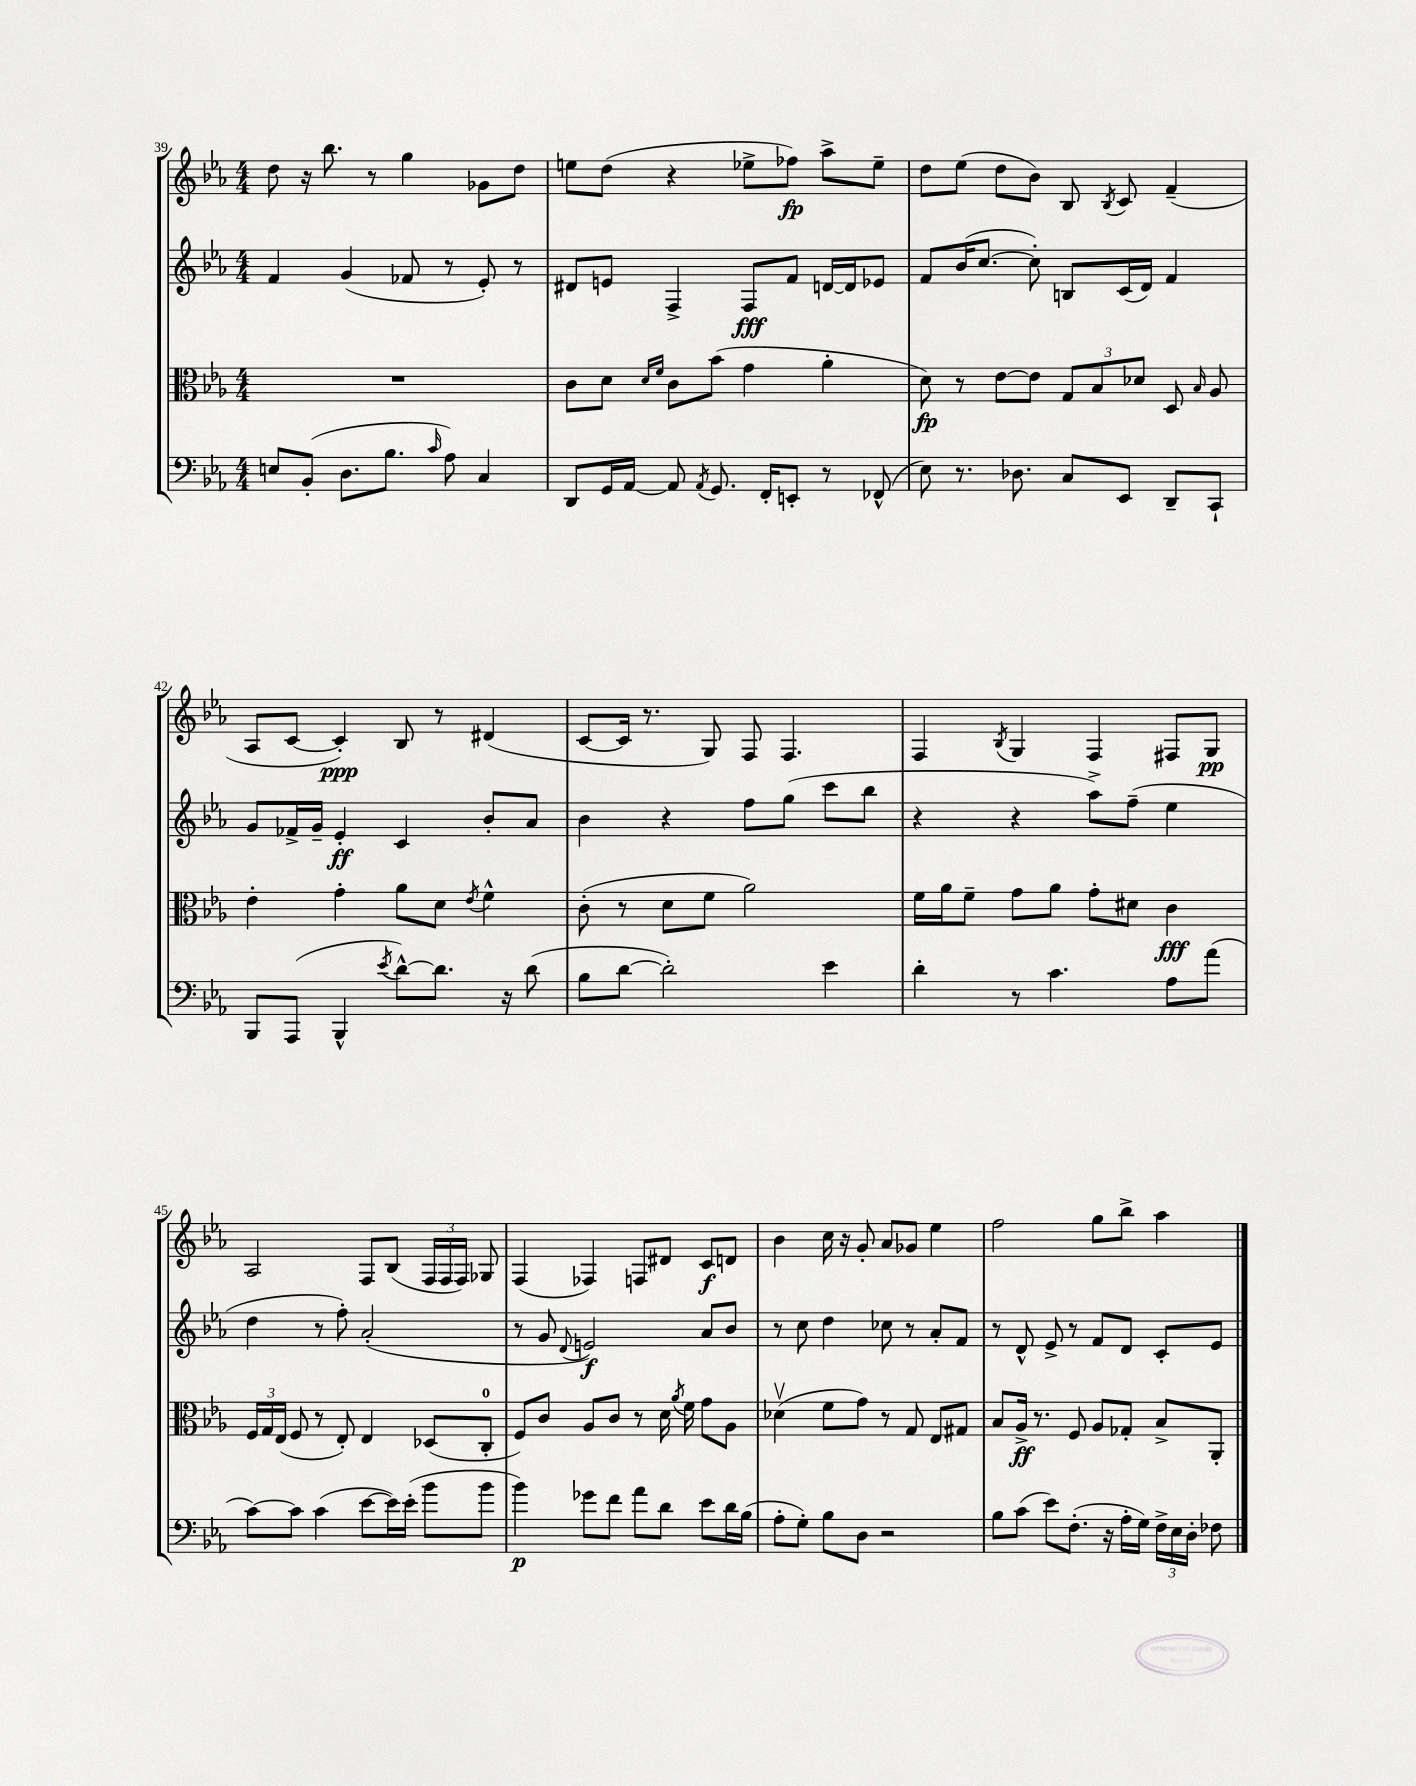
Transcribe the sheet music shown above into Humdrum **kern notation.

**kern	**dynam	**kern	**dynam	**kern	**dynam	**kern	**dynam
*part4	*part4	*part3	*part3	*part2	*part2	*part1	*part1
*staff4	*staff4	*staff3	*staff3	*staff2	*staff2	*staff1	*staff1
*clefF4	*	*clefC3	*	*clefG2	*	*clefG2	*
*k[b-e-a-]	*	*k[b-e-a-]	*	*k[b-e-a-]	*	*k[b-e-a-]	*
*M4/4	*	*M4/4	*	*M4/4	*	*M4/4	*
=39	=39	=39	=39	=39	=39	=39	=39
8En/L	.	1r	.	4f/	.	8dd\	.
(8BB-'/J	.	.	.	.	.	16r	.
.	.	.	.	.	.	8.bb-\	.
8.D\L	.	.	.	(4g/	.	.	.
.	.	.	.	.	.	8r	.
8.B-\J	.	.	.	.	.	.	.
.	.	.	.	8f-X/	.	4gg\	.
16qqc/	.	.	.	.	.	.	.
8A-\)	.	.	.	8r	.	.	.
4C/	.	.	.	8e-'/)	.	8g-X\L	.
.	.	.	.	8r	.	8dd\J	.
=40	=40	=40	=40	=40	=40	=40	=40
8DD/L	.	8c\L	.	8d#X/L	.	8een\L	.
16GG/L	.	8d\J	.	8en/J	.	(8dd\J	.
[16AA-/JJ	.	.	.	.	.	.	.
.	.	16qqd/LL	.	.	.	.	.
.	.	16qqf/JJ	.	.	.	.	.
8AA-/]	.	8c\L	.	4F^/	.	4r	.
8qAA-/	.	.	.	.	.	.	.
8.GG/	.	(8b-\J	.	.	.	.	.
.	.	4g\	.	8F/L	fff	8ee-X^\L	.
16FF'/KL	.	.	.	.	.	.	.
8EEn'/J	.	.	.	8f/J	.	8ff-X\J)	fp
8r	.	4a-'\	.	[16dn/LL	.	8aa-^\L	.
.	.	.	.	16d/J]	.	.	.
(8FF-X^^/	.	.	.	8e-X/J	.	8ee-~\J	.
=41	=41	=41	=41	=41	=41	=41	=41
8E-\)	.	8d\)	fp	8f/L	.	8dd\L	.
8.r	.	8r	.	(16b-/K	.	(8ee-\J	.
.	.	.	.	[8.cc/J	.	.	.
.	.	[8e-\L	.	.	.	8dd\L	.
8.D-X\	.	.	.	.	.	.	.
.	.	8e-\J]	.	8cc'\])	.	8b-\J)	.
8C/L	.	12G/L	.	8Bn/L	.	8B-/	.
.	.	12B-/	.	.	.	.	.
.	.	.	.	.	.	8qB-/	.
8EE-/J	.	.	.	(16c/L	.	8c/	.
.	.	12d-X/J	.	.	.	.	.
.	.	.	.	16d/JJ)	.	.	.
8DD~/L	.	8D/	.	4f/	.	(4f~/	.
.	.	16qqB-/	.	.	.	.	.
8CC`/J	.	8A-/	.	.	.	.	.
!!LO:LB:g=z
=42	=42	=42	=42	=42	=42	=42	=42
8BBB-/L	.	4e-'\	.	8g/L	.	8A-/L	.
(8AAA-/J	.	.	.	16f-X^/L	.	[8c/J	.
.	.	.	.	16g~/JJ	.	.	.
4BBB-^^/	.	4g'\	.	4e-'/	ff	4c'/])	ppp
8qe-/	.	.	.	.	.	.	.
[8d^^\L)	.	8a-\L	.	4c/	.	8B-/	.
8.d\J]	.	8d\J	.	.	.	8r	.
.	.	8qe-/	.	.	.	.	.
.	.	4f^^\	.	8b-'/L	.	(4d#X/	.
16r	.	.	.	.	.	.	.
(8d\	.	.	.	8a-/J	.	.	.
=43	=43	=43	=43	=43	=43	=43	=43
8B-\L	.	(8c'\	.	4b-\	.	[8c/L	.
[8d\J	.	8r	.	.	.	16c/Jk]	.
.	.	.	.	.	.	8.r	.
2d'\])	.	8d\L	.	4r	.	.	.
.	.	8f\J	.	.	.	8G/)	.
.	.	2a-\)	.	8ff\L	.	8F/	.
.	.	.	.	(8gg\J	.	4.F/	.
4e-\	.	.	.	8ccc\L	.	.	.
.	.	.	.	8bb-\J	.	.	.
=44	=44	=44	=44	=44	=44	=44	=44
4d'\	.	16f\LL	.	4r	.	4F/	.
.	.	16a-\J	.	.	.	.	.
.	.	8f~\J	.	.	.	.	.
.	.	.	.	.	.	8qB-/	.
8r	.	8g\L	.	4r	.	4G/	.
4.c\	.	8a-\J	.	.	.	.	.
.	.	8g'\L	.	8aa-^\L)	.	4F/	.
.	.	8d#X\J	.	(8ff~\J	.	.	.
8A-\L	.	4c\	fff	4ee-\	.	8F#X/L	.
(8a-\J	.	.	.	.	.	8G/J	pp
!!LO:LB:g=z
=45	=45	=45	=45	=45	=45	=45	=45
[8c\L)	.	24F/LL	.	4dd\	.	2A-/	.
.	.	24G/	.	.	.	.	.
.	.	(24E-/JJ	.	.	.	.	.
8c\J]	.	8F/	.	.	.	.	.
(4c\	.	8r	.	8r	.	.	.
.	.	8E-'/)	.	8ff'\)	.	.	.
[8e-\L	.	4E-/	.	(2a-'/	.	8F/L	.
16e-\L])	.	.	.	.	.	(8B-/J	.
(16e-'\JJ	.	.	.	.	.	.	.
8b-\L	.	(8D-X/L	.	.	.	24F/LL	.
.	.	.	.	.	.	24F/	.
.	.	.	.	.	.	24F/JJ)	.
8b-\J	.	8C'/J	.	.	.	8G-X/	.
=46	=46	=46	=46	=46	=46	=46	=46
4b-\)	p	8F/L)	.	8r	.	(4F/	.
.	.	8c/J	.	8g/	.	.	.
.	.	.	.	8qqd/	.	.	.
8g-X\L	.	8A-/L	.	2en/)	f	4F-X/)	.
8f\J	.	8c/J	.	.	.	.	.
8a-\L	.	8r	.	.	.	8Fn/L	.
8d\J	.	16d\	.	.	.	8d#X/J	.
.	.	8qa-/	.	.	.	.	.
.	.	16f\	.	.	.	.	.
8e-\L	.	8g\L	.	8a-/L	.	8c/L	f
16d\L	.	8A-\J	.	8b-/J	.	8dn/J	.
(16B-\JJ	.	.	.	.	.	.	.
=47	=47	=47	=47	=47	=47	=47	=47
8A-'\L	.	(4d-Xv\	.	8r	.	4b-\	.
8G'\J)	.	.	.	8cc\	.	.	.
8B-\L	.	8f\L	.	4dd\	.	16cc\	.
.	.	.	.	.	.	16r	.
8D\J	.	8g\J)	.	.	.	8g'/	.
2r	.	8r	.	8cc-X\	.	8a-/L	.
.	.	8G/	.	8r	.	8g-X/J	.
.	.	8E-/L	.	8a-'/L	.	4ee-\	.
.	.	8G#X/J	.	8f/J	.	.	.
=48	=48	=48	=48	=48	=48	=48	=48
8B-\L	.	8B-/L	.	8r	.	2ff\	.
(8c\J	.	16A-^/Jk	ff	8d^^/	.	.	.
.	.	8.r	.	.	.	.	.
8e-\L)	.	.	.	8e-^/	.	.	.
(8.F'\J	.	8F/	.	8r	.	.	.
.	.	8A-/L	.	8f/L	.	8gg\L	.
16r	.	.	.	.	.	.	.
16A-'\LL	.	8G-X'/J	.	8d/J	.	8bb-^\J	.
16G\JJ)	.	.	.	.	.	.	.
24F^\LL	.	8B-^/L	.	8c'/L	.	4aa-\	.
24E-\	.	.	.	.	.	.	.
24D'\JJ	.	.	.	.	.	.	.
8F-X\	.	8AA-'/J	.	8e-/J	.	.	.
==	==	==	==	==	==	==	==
*-	*-	*-	*-	*-	*-	*-	*-
